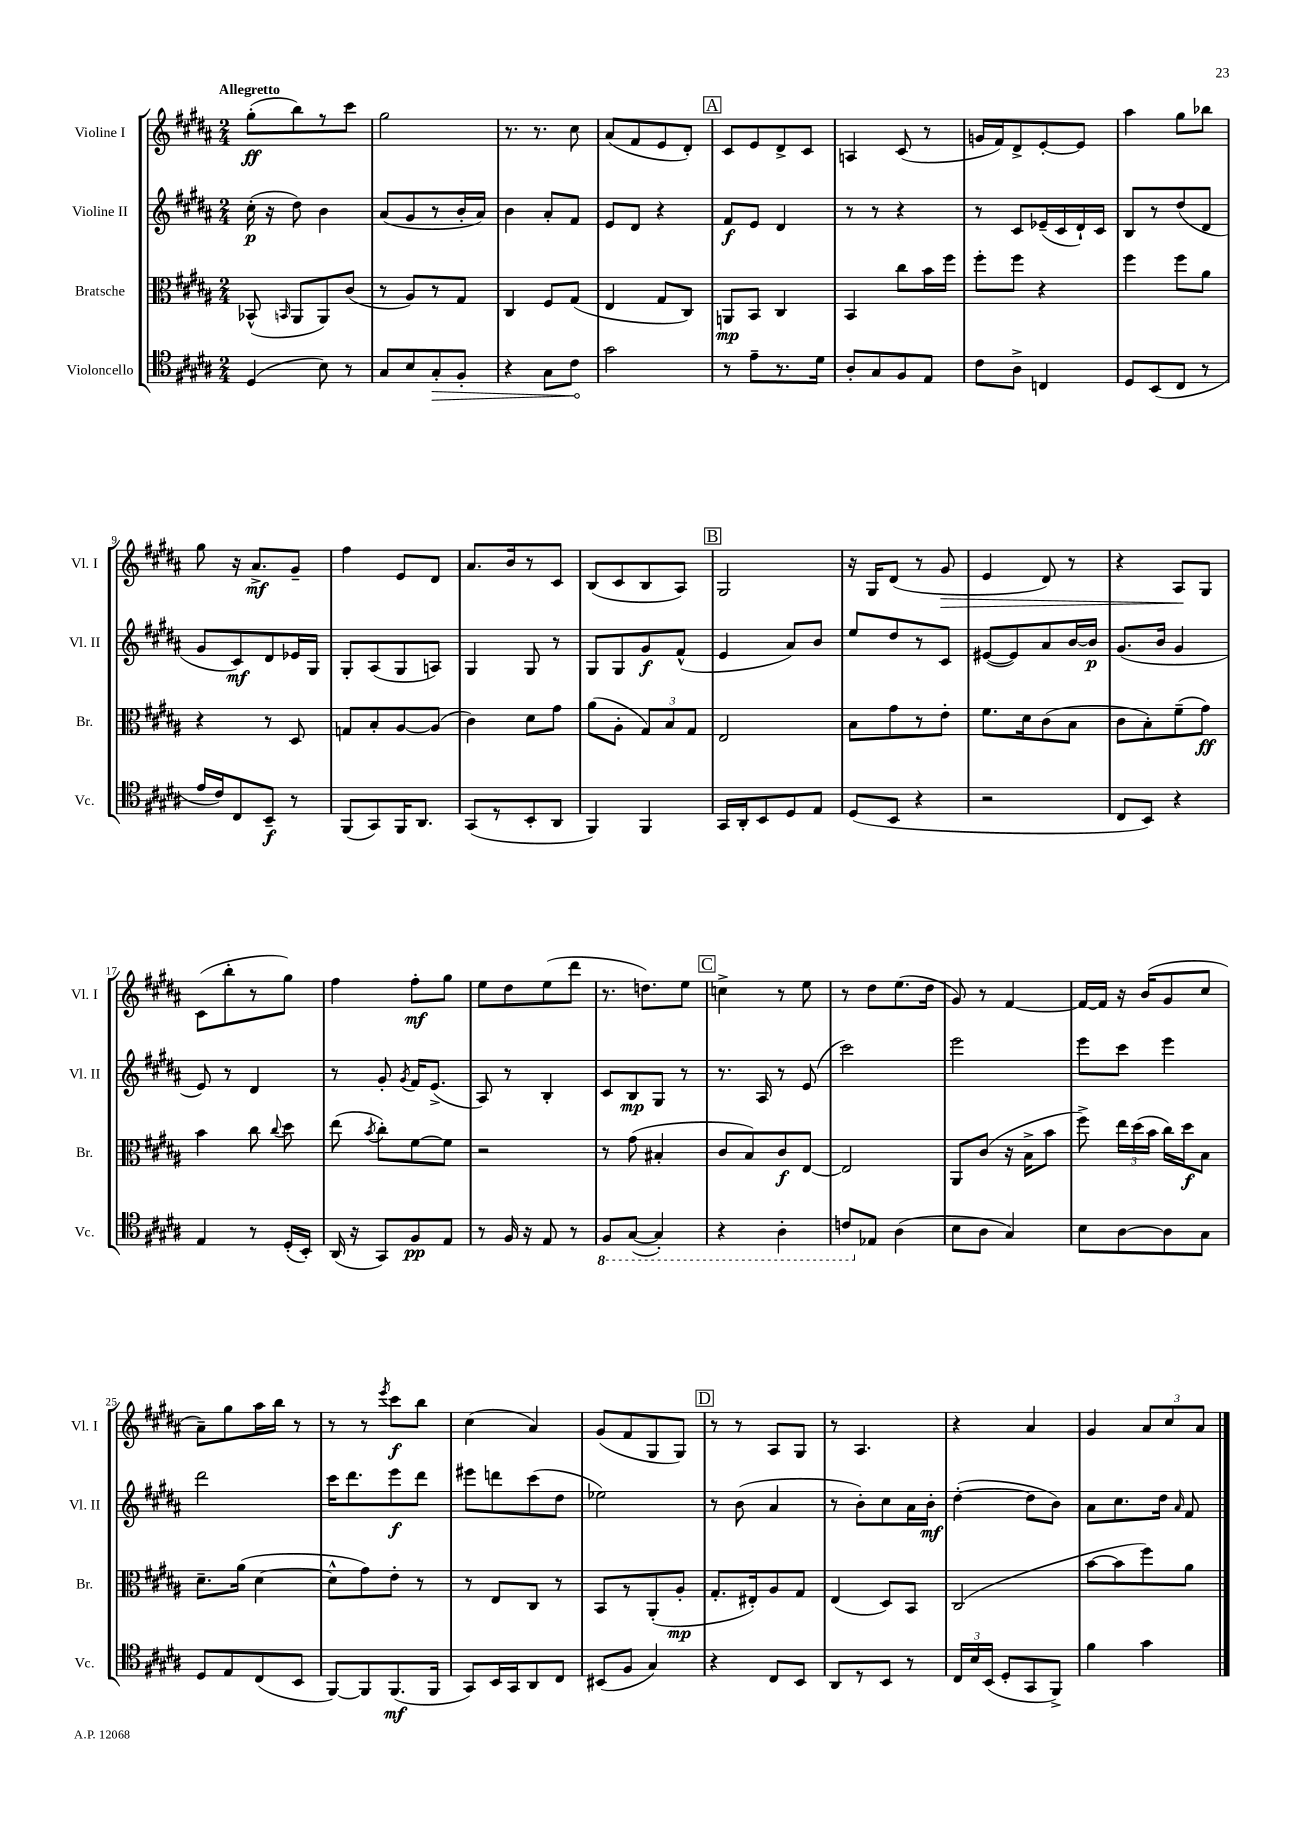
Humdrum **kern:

**kern	**kern	**kern	**kern
*staff4	*staff3	*staff2	*staff1
*clefC4	*clefC3	*clefG2	*clefG2
*k[f#c#g#d#a#]	*k[f#c#g#d#a#]	*k[f#c#g#d#a#]	*k[f#c#g#d#a#]
*M2/4	*M2/4	*M2/4	*M2/4
(4D#	(8BB-^^	(16cc#'	(8gg#'
.	.	16r	.
.	16qqBB	.	.
.	8AA#	8dd#)	8bb)
8B)	8AA#)	4b	8r
8r	(8c#	.	8ccc#
=	=	=	=
8G#	8r	(8a#	2gg#
8B	8A#)	8g#	.
8G#'	8r	8r	.
8F#'	8G#	16b'	.
.	.	16a#)	.
=	=	=	=
4r	4C#	4b	8.r
.	.	.	8.r
8G#	8F#	8a#'	.
8c#	(8G#	8f#	8cc#
=	=	=	=
2g#	4E	8e	(8a#
.	.	8d#	8f#
.	8G#	4r	8e
.	8C#)	.	8d#')
=	=	=	=
8r	8AA	8f#	8c#
8e~	8BB	8e	8e
8.r	4C#	4d#	8d#^
.	.	.	8c#
16d#	.	.	.
=	=	=	=
8A#'	4BB	8r	4A
8G#	.	8r	.
8F#	8cc#	4r	(8c#
8E	16b	.	8r
.	16ff#	.	.
=	=	=	=
8c#	8ff#'	8r	16g
.	.	.	16f#)
8A#^	8ff#	8c#	8d#^
4C	4r	(16e-~	[8e'
.	.	16c#	.
.	.	16d#`)	8e]
.	.	16c#	.
=	=	=	=
8D#	4ff#	8B	4aa#
(8BB	.	8r	.
8C#	8ff#	(8dd#	8gg#
8r	8a#	8d#	8bb-
=	=	=	=
16e	4r	8g#	8gg#
16c#)	.	.	.
8C#	.	8c#)	16r
.	.	.	8.a#^
8BB~	8r	8d#	.
8r	8D#	16e-	8g#~
.	.	16G#	.
=	=	=	=
(8FF#	8G	8G#'	4ff#
8GG#)	8B'	(8A#	.
16FF#	[8A#	8G#	8e
8.AA#	.	.	.
.	(8A#]	8A)	8d#
=	=	=	=
(8GG#	4c#)	4G#	8.a#
8r	.	.	.
.	.	.	16b
8BB'	8d#	8G#	8r
8AA#	8g#	8r	8c#
=	=	=	=
4FF#)	(8a#	8G#	(8B
.	8A#'	8G#	8c#
4FF#	12G#)	8g#	8B
.	12B	.	.
.	.	(8f#^^	8A#)
.	12G#	.	.
=	=	=	=
16GG#	2E	4e	2G#
16AA#'	.	.	.
8BB	.	.	.
8D#	.	8a#)	.
8E	.	8b	.
=	=	=	=
(8D#	8B	8ee	16r
.	.	.	16G#
8BB	8g#	8dd#	(8d#
4r	8r	8r	8r
.	8e'	8c#	8g#
=	=	=	=
2r	8.f#	([8e#	4e
.	.	8e#])	.
.	16d#	.	.
.	(8c#	8a#	8d#)
.	8B	[16b	8r
.	.	16b]	.
=	=	=	=
8C#	8c#	(8.g#	4r
8BB)	8B')	.	.
.	.	16b	.
4r	(8f#~	4g#	8A#
.	8g#)	.	8G#
=	=	=	=
4E	4b	8e)	(8c#
.	.	8r	8bb'
8r	8cc#	4d#	8r
.	8qqcc#	.	.
(16D#'	8dd#	.	8gg#)
16BB')	.	.	.
=	=	=	=
(16AA#	(8ee	8r	4ff#
16r	.	.	.
.	8qb	.	.
8GG#)	8cc#')	8g#'	.
.	.	8qg#	.
8F#	[8f#	16f#	8ff#'
.	.	(8.e^	.
8E	8f#]	.	8gg#
=	=	=	=
8r	2r	8A#)	8ee
16F#	.	8r	8dd#
16r	.	.	.
8E	.	4B'	(8ee
8r	.	.	8ddd#
=	=	=	=
8FF#	8r	8c#	8.r
([8GG#	(8g#	8B	.
.	.	.	8.dd)
4GG#'])	4B#'	8G#	.
.	.	8r	8ee
=	=	=	=
4r	8c#	8.r	4cc^
.	8B)	.	.
.	.	16A#	.
4AA#'	8c#	8r	8r
.	[8E	(8e	8ee
=	=	=	=
8C	2E]	2ccc#)	8r
8E-	.	.	8dd#
(4A#	.	.	(8.ee
.	.	.	16dd#
=	=	=	=
8B	8AA#	2eee	8g#)
8A#	(8c#	.	8r
4G#)	16r	.	[4f#
.	16B^	.	.
.	8b	.	.
=	=	=	=
8B	8ff#^)	8eee	16f#_
.	.	.	16f#]
[8A#	24ee	8ccc#	16r
.	(24dd#	.	.
.	.	.	(16b
.	24b	.	.
8A#]	16cc#)	4eee	8g#
.	16dd#	.	.
8G#	8B	.	8cc#
=	=	=	=
8D#	8.d#~	2ddd#	8a#~)
8E	.	.	8gg#
.	(16a#	.	.
(8C#	[4d#	.	16aa#
.	.	.	16bb
8BB	.	.	8r
=	=	=	=
[8FF#)	8d#^^]	16ccc#	8r
.	.	8.ddd#	.
8FF#]	8g#)	.	8r
.	.	.	8qeee
(8.FF#	8e'	8eee	8ccc#
.	8r	8ddd#	8bb
16FF#	.	.	.
=	=	=	=
8GG#)	8r	8eee#	(4cc#
16BB	8E	8ddd	.
16GG#	.	.	.
8AA#	8C#	(8ccc#	4a#)
8C#	8r	8dd#	.
=	=	=	=
(8BB#	8BB	2ee-)	(8g#
8F#	8r	.	8f#
4G#)	(8AA#'	.	8G#
.	8A#'	.	8G#)
=	=	=	=
4r	8.G#'	8r	8r
.	.	(8b	8r
.	16E#')	.	.
8C#	8A#	4a#	8A#
8BB	8G#	.	8G#
=	=	=	=
8AA#	(4E	8r	8r
8r	.	8b')	4.A#
8BB	8D#)	8cc#	.
8r	8BB	16a#	.
.	.	16b'	.
=	=	=	=
24C#	(2C#	([4dd#'	4r
24B	.	.	.
(24BB	.	.	.
8D#'	.	.	.
8GG#	.	8dd#]	4a#
8FF#^)	.	8b)	.
=	=	=	=
4f#	[8b	8a#	4g#
.	8b]	8.cc#	.
4g#	8ff#)	.	12a#
.	.	16dd#	.
.	.	.	12cc#
.	.	16qqa#	.
.	8a#	8f#	.
.	.	.	12a#
==	==	==	==
*-	*-	*-	*-
